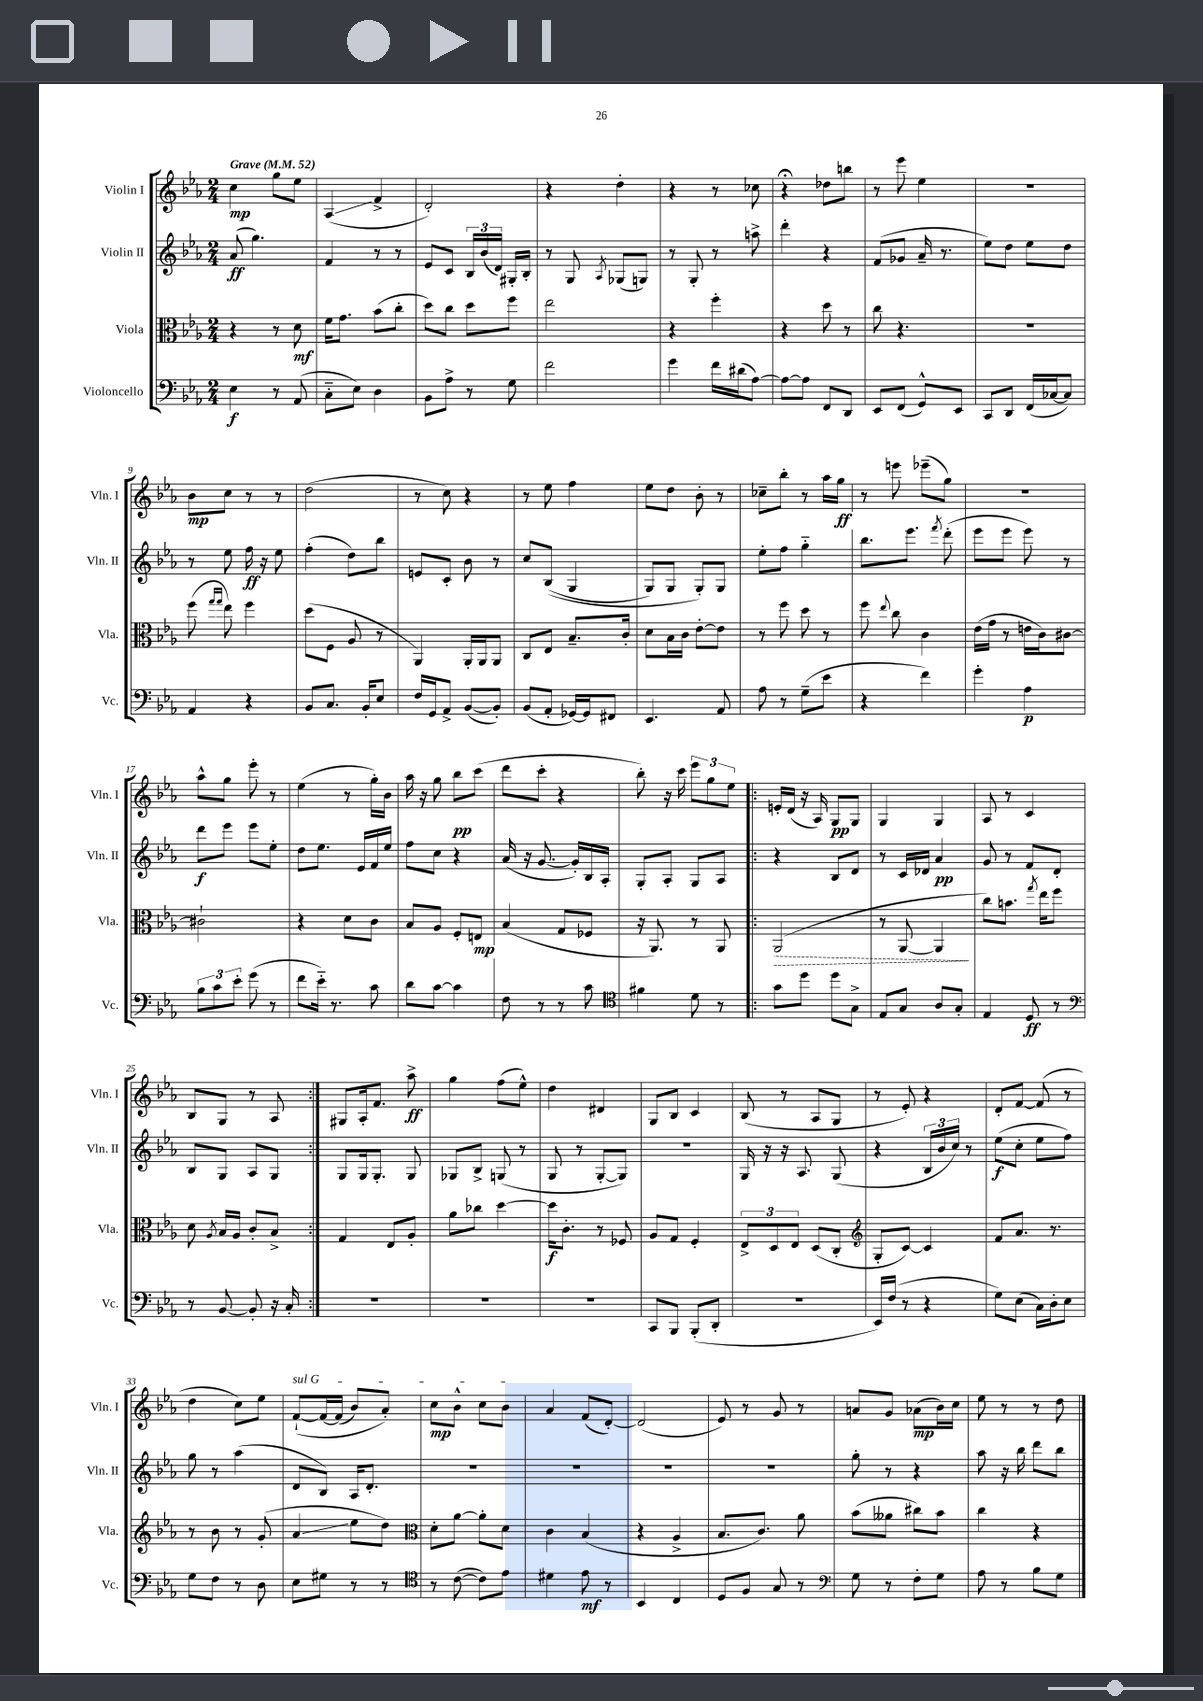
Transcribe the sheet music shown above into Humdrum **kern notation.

**kern	**kern	**kern	**kern
*staff4	*staff3	*staff2	*staff1
*clefF4	*clefC3	*clefG2	*clefG2
*k[b-e-a-]	*k[b-e-a-]	*k[b-e-a-]	*k[b-e-a-]
*M2/4	*M2/4	*M2/4	*M2/4
*MM52	*MM52	*MM52	*MM52
4E-	4r	(8a-	4cc
.	.	4.gg)	.
8r	8r	.	8gg
(8AA-	8d	.	8ee-
=	=	=	=
8C'~	16f	4f	(4A-
.	8.g	.	.
8E-)	.	.	.
4D	(8b-	8r	4f^
.	8cc'	8r	.
=	=	=	=
8BB-	8dd)	8e-	2d')
8A-^	8cc	8c	.
8r	8dd	24B-	.
.	.	(24b-	.
.	.	24d)	.
8G	8ff	16G#'	.
.	.	16B-'	.
=	=	=	=
2f	2ee-	8r	4r
.	.	8G	.
.	.	8qA-	.
.	.	(8G-	4dd'
.	.	8G)	.
=	=	=	=
4g	4r	8r	4r
.	.	8G'	.
16f	4ff'	8r	8r
(16d#	.	.	.
[8A-)	.	8aa^	8cc-
=	=	=	=
8A-_	4r	4ddd'	4r;
8A-]	.	.	.
8FF	8dd	4r	8dd-
8DD	8r	.	8bb
=	=	=	=
8EE-	8cc	(8f	8r
(8FF	4.r	8g-	8eee-
8GG^^)	.	16a-~	4ee-
.	.	8.r	.
8EE-	.	.	.
=	=	=	=
8CC	2r	8ee-)	2r
8DD	.	8dd	.
(16FF	.	8ee-	.
[16C-	.	.	.
8C-])	.	8dd	.
=	=	=	=
4AA-	(8ff	8r	8b-
.	16qqgg	.	.
.	16qqgg	.	.
.	8ee-)	8ee-	8cc
4r	4ff	16ff	8r
.	.	16r	.
.	.	8ee-	8r
=	=	=	=
8BB-	(8dd	(4ff'	(2dd
8.C	8F	.	.
.	8A-	8dd)	.
16BB-'	.	.	.
8E-	8r	8bb-	.
=	=	=	=
16F	4AA-)	8e	8r
16GG	.	.	.
8AA-^	.	8c'	8cc)
([8BB-	16AA-'	8b-	4r
.	16AA-	.	.
8BB-'])	8AA-	8r	.
=	=	=	=
(8BB-	8C	8cc	8r
8AA-'	8E-	&((8B-	8ee-
[16GG-)	8.B-~	4G	4ff
16GG-]	.	.	.
8FF#	.	.	.
.	16c'	.	.
=	=	=	=
4.EE-	8d	8G)	8ee-
.	16B-	8G	8dd
.	16c	.	.
.	[8e-'	8G'&)	8b-'
8AA-	8e-]	8G	8r
=	=	=	=
8A-	8r	8ee-'	8cc-~
8r	8ff	8ff	8bb-'
(8G~	8dd	4gg'~	8r
8e-	8r	.	16aa-
.	.	.	16gg
=	=	=	=
4r	8ff	8.bb-	8r
.	8qqee-	.	.
.	8cc	.	8eee
.	.	8.eee-	.
4f)	4c	.	(8eee-~
.	.	8qfff	.
.	.	(8ddd'	8gg)
=	=	=	=
4g'	(16e-	8eee-	2r
.	16g	.	.
.	8r	8eee-	.
4A-	16e	8eee-)	.
.	16c)	.	.
.	[8c#	8r	.
=	=	=	=
12B-	2c#`]	8ddd	8aa-^^
12c	.	.	.
.	.	8eee-	8gg
12e-'	.	.	.
(8g	.	8eee-	8eee-'
8r	.	8ee-'	8r
=	=	=	=
8f	4r	8dd	(4ee-
16e-'~)	.	8.ee-	.
8.r	.	.	.
.	8d	.	8r
.	.	16e-	.
8c	8c	16f	16gg')
.	.	16ee-	16b-
=	=	=	=
8d	8B-	8ff	16aa-
.	.	.	16r
[8c	8A-	8cc	8gg
4c]	8F'	4r	8bb-
.	8E	.	(8ccc
=	=	=	=
8F	(4B-	(16a-	8ddd
.	.	16r	.
8r	.	[8.g	8ccc'
8r	8G	.	4r
.	.	16g'])	.
8c	8F-	16B-	.
.	.	16A-'	.
=	=	=	=
*clefC4	*	*	*
4f#	16r	8G'	8bb-')
.	8.AA-)	.	.
.	.	8A-'	16r
.	.	.	16ccc
8d	8r	8G	12eee-
.	.	.	12gg
8r	8AA-	8A-	.
.	.	.	12ee-
=!|:	=!|:	=!|:	=!|:
8g	(2AA-	4r	16e'
.	.	.	(16d
8dd	.	.	16r
.	.	.	16A-)
8dd	.	8B-	8G
8G^	.	8d	8G
=	=	=	=
8E-	8r	8r	4G
8G	[8AA-	16c	.
.	.	16d-	.
8A-	4AA-]	4a-	4G
8G'	.	.	.
=	=	=	=
4E-	8cc)	8g	8A-
.	8.b	8r	8r
8D	.	8f	4c
.	8qgg	.	.
.	16ee-	.	.
8r	8ff	8d'	.
=	=	=	=
*clefF4	*	*	*
8r	8d	8B-	8B-
.	8qA-	.	.
[8BB-	16B-	8G	8G
.	16A-	.	.
8BB-']	8c'	8A-	8r
16r	8B-^	8G	8A-
16C'	.	.	.
=:|!	=:|!	=:|!	=:|!
2r	4G	8G	8G#
.	.	16G	16A-'
.	.	8.G'	8.f
.	8E-	.	.
.	8A-'	8G	8aa-^
=	=	=	=
2r	8a-	8G-	4gg
.	8cc-	8B-^	.
.	[4dd	(8G	(8ff
.	.	8r	8ee-^^)
=	=	=	=
2r	16dd]	8G	4dd
.	8.c'	.	.
.	.	8r	.
.	8r	[8G'	4d#
.	8F-	8G])	.
=	=	=	=
8CC	8A-	2r	8G
8BBB-	8G	.	8B-
(8BBB-'	4F'	.	4c
8DD'	.	.	.
=	=	=	=
2r	12E-^	16G	(8B-
.	.	16r	.
.	12D	.	.
.	.	16r	8r
.	12E-	.	.
.	.	8.A-	.
.	(8D	.	8A-
.	8C'	(8G	8G
=	=	=	=
*	*clefG2	*	*
16EE-)	8G'	4r	8r
(16F	.	.	.
8r	[8c)	.	8e-')
4r	4c]	24B-	4r
.	.	24b-	.
.	.	24cc)	.
.	.	8r	.
=	=	=	=
8G)	8f	(8ee-	8d'
(8E-	8.a-	8cc'	[8f
16C)	.	8ee-	(8f]
16D'	8.r	.	.
8E-	.	8ff)	8r
=	=	=	=
8G	8r	8gg	4dd
8F	8b-	8r	.
8r	8r	(4aa-	8cc)
8D	(8g'	.	8ee-
=	=	=	=
8E-	4a-	8d	&([8f`
8G#	.	8B-)	16f_
.	.	.	(16f]
8r	8ee-	16A-	8b-)
.	.	8.d'	.
8r	8dd)	.	8a-'&)
=	=	=	=
*clefC4	*clefC3	*	*
8r	8d'	2r	8cc
([8c	[8a-	.	8b-^^
8c])	8a-']	.	8cc
8e-	8d	.	8b-
=	=	=	=
4d#	4c	2r	4a-
8e-	(4B-	.	(8f
8r	.	.	[8d')
=	=	=	=
4BB-	4r	2r	(2d]
4C	4A-^	.	.
=	=	=	=
8D	8.B-	2r	8e-)
8F	.	.	8r
.	8.c)	.	.
8G	.	.	8g
8r	8a-	.	8r
=	=	=	=
*clefF4	*	*	*
8G	(8b-	8gg'	8a
8r	8a--	8r	8g
8F'	8cc#)	4r	(8a-
8G	8b-	.	16b-)
.	.	.	16cc
=	=	=	=
8A-	4cc	8aa-	8ee-
8r	.	16r	8r
.	.	16bb-	.
8B-	4r	8ddd	8r
8G	.	8bb-	8dd
==	==	==	==
*-	*-	*-	*-
